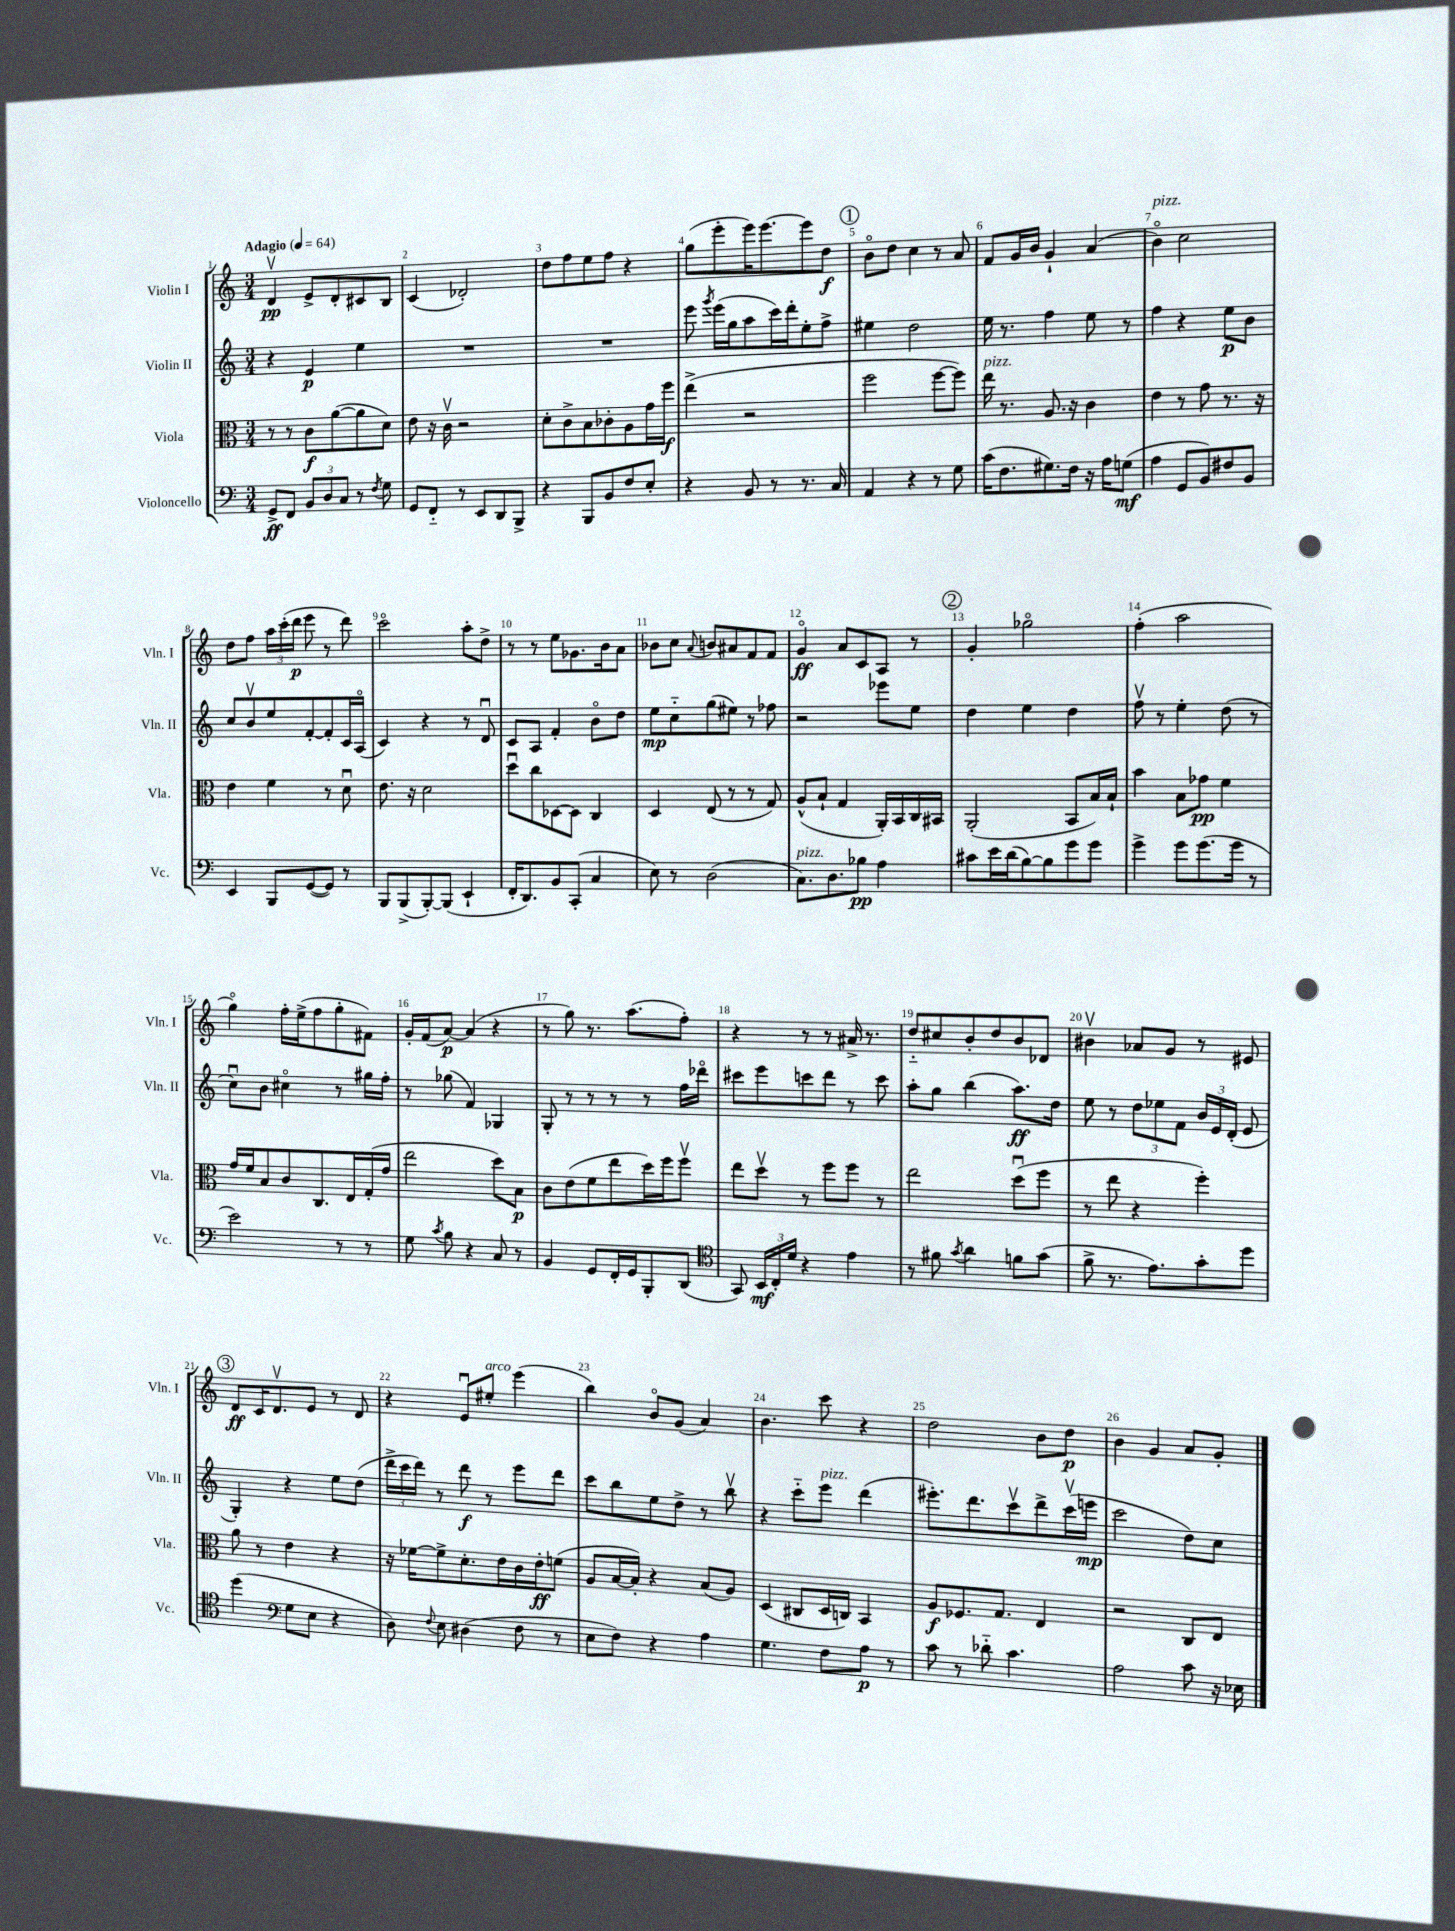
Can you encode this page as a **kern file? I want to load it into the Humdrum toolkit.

**kern	**dynam	**kern	**dynam	**kern	**dynam	**kern	**dynam
*part4	*part4	*part3	*part3	*part2	*part2	*part1	*part1
*staff4	*staff4	*staff3	*staff3	*staff2	*staff2	*staff1	*staff1
*I"Violoncello	*	*I"Viola	*	*I"Violin II	*	*I"Violin I	*
*I'Vc.	*	*I'Vla.	*	*I'Vln. II	*	*I'Vln. I	*
*clefF4	*	*clefC3	*	*clefG2	*	*clefG2	*
*k[]	*	*k[]	*	*k[]	*	*k[]	*
*M3/4	*	*M3/4	*	*M3/4	*	*M3/4	*
*MM64	*	*MM64	*	*MM64	*	*MM64	*
=1	=1	=1	=1	=1	=1	=1	=1
!	!	!	!	!	!	!LO:TX:a:B:t=Adagio	!
8GG^/L	ff	8r	.	4r	.	4dv/	pp
8FF/J	.	8r	.	.	.	.	.
12BB/L	.	8c\L	f	4e/	p	8e^/L	.
12D/	.	.	.	.	.	.	.
.	.	([8a\	.	.	.	8d'/	.
12C/J	.	.	.	.	.	.	.
8r	.	8a\]	.	4ee\	.	8c#X/	.
8qF/	.	.	.	.	.	.	.
8G\	.	8d\J)	.	.	.	8B/J	.
=2	=2	=2	=2	=2	=2	=2	=2
8GG/L	.	8e\	.	2.r	.	(4c/	.
8FF/J	.	16r	.	.	.	.	.
.	.	16cv\	.	.	.	.	.
8r	.	2r	.	.	.	2d-X'/)	.
8EE/L	.	.	.	.	.	.	.
8DD/	.	.	.	.	.	.	.
8BBB^/J	.	.	.	.	.	.	.
=3	=3	=3	=3	=3	=3	=3	=3
4r	.	8d'\L	.	2.r	.	8dd\L	.
.	.	8c^\	.	.	.	8ff\	.
8BBB/L	.	8B\	.	.	.	8ee\	.
8BB/	.	8c-X'\	.	.	.	8ff\J	.
8F/	.	8A\	.	.	.	4r	.
8E'/J	.	16g\L	.	.	.	.	.
.	.	16ff\JJ	f	.	.	.	.
=4	=4	=4	=4	=4	=4	=4	=4
4r	.	(4ee^\	.	8eee\	.	(8gg\L	.
.	.	.	.	8qggg/	.	.	.
.	.	.	.	(16eee\LL	.	8eee'\	.
.	.	.	.	16gg\J	.	.	.
8BB/	.	2r	.	8aa\	.	16eee\K)	.
.	.	.	.	.	.	[8.eee\	.
8r	.	.	.	16ccc\L)	.	.	.
.	.	.	.	16ddd'\J	.	.	.
8.r	.	.	.	8ee'\	.	8eee\]	.
.	.	.	.	8ff^\J	.	8dd\J	f
16C/	.	.	.	.	.	.	.
!!LO:REH:place=s1:t=1
=5	=5	=5	=5	=5	=5	=5	=5
4AA/	.	2ff\	.	4ee#X\	.	8b\L	.
.	.	.	.	.	.	8dd\J	.
4r	.	.	.	2dd\	.	4cc\	.
8r	.	[8ff\L	.	.	.	8r	.
8G\	.	8ff\J])	.	.	.	8a/	.
=6	=6	=6	=6	=6	=6	=6	=6
!	!	!LO:TX:a:i:t=pizz.	!	!	!	!	!
(16c\KL	.	16ee\	.	16ee\	.	8f/L	.
8.F\	.	8.r	.	8.r	.	.	.
.	.	.	.	.	.	16g/L	.
.	.	.	.	.	.	16b/JJ	.
8.G#X\)	.	8.A/	.	4ff\	.	4g`/	.
16F\Jk	.	16r	.	.	.	.	.
16r	.	4c\	.	8ee\	.	(4a/	.
16A\KL	.	.	.	.	.	.	.
(8Gn\J	mf	.	.	8r	.	.	.
=7	=7	=7	=7	=7	=7	=7	=7
!	!	!	!	!	!	!LO:TX:a:i:t=pizz.	!
4A\	.	4e\	.	4ff\	.	4b\)	.
8GG/L	.	8r	.	4r	.	2cc\	.
8BB/)	.	8g\	.	.	.	.	.
8F#X/	.	8.r	.	8ee\L	p	.	.
8BB/J	.	.	.	8b\J	.	.	.
.	.	16r	.	.	.	.	.
!!LO:LB:g=z
=8	=8	=8	=8	=8	=8	=8	=8
4EE/	.	4e\	.	8cc/L	.	8dd\L	.
.	.	.	.	8bv/	.	8ff\J	.
8BBB/L	.	4f\	.	8ee/	.	24aa\LL	.
.	.	.	.	.	.	(24ccc'\	.
.	.	.	.	.	.	24ddd\JJ	p
([8GG/	.	.	.	[8f'/	.	8eee\	.
8GG/J])	.	8r	.	8f'/]	.	8r	.
8r	.	8du\	.	16c/L	.	8ddd\)	.
.	.	.	.	(16A/JJ	.	.	.
=9	=9	=9	=9	=9	=9	=9	=9
8BBB/L	.	8.e\	.	4c/)	.	2ccc\	.
(8BBB^/	.	.	.	.	.	.	.
.	.	16r	.	.	.	.	.
[8BBB'/)	.	2d\	.	4r	.	.	.
(8BBB/J]	.	.	.	.	.	.	.
4EE`/	.	.	.	8r	.	8aa'\L	.
.	.	.	.	8du/	.	8dd^\J	.
=10	=10	=10	=10	=10	=10	=10	=10
16FF'/KL	.	8ddu\L	.	8c/L	.	8r	.
8.DD/)	.	.	.	.	.	.	.
.	.	8cc\	.	8A/J	.	8r	.
8BB/	.	[8D-X\	.	4f'/	.	8ee\L	.
(8CC'/J	.	8D-\J]	.	.	.	8.g-X\	.
4C/	.	4C/	.	8b\L	.	.	.
.	.	.	.	.	.	16b\k	.
.	.	.	.	8dd\J	.	8a\J	.
=11	=11	=11	=11	=11	=11	=11	=11
8E\)	.	4D/	.	8ee\L	mp	8b-X\L	.
8r	.	.	.	8cc\	.	8cc\J	.
.	.	.	.	.	.	8qqa/	.
(2D\	.	(8E/	.	(8gg\	.	8bn/L	.
.	.	8r	.	8ee#X\J)	.	8a#X/	.
.	.	8r	.	8r	.	8f/	.
.	.	8G/)	.	8ff-X\	.	8f/J	.
=12	=12	=12	=12	=12	=12	=12	=12
!LO:TX:a:i:t=pizz.	!	!	!	!	!	!	!
8.C\L)	.	(8A^^/L	.	2r	.	4g/	ff
.	.	8B`/J	.	.	.	.	.
8.D\	.	.	.	.	.	.	.
.	.	4G/	.	.	.	8a/L	.
8B-X\J	pp	.	.	.	.	8c/	.
4A\	.	16AA'/LL)	.	8eee-X\L	.	8A/J	.
.	.	16BB/	.	.	.	.	.
.	.	16C/	.	8ee\J	.	8r	.
.	.	16BB#X/JJ	.	.	.	.	.
!!LO:REH:place=s1:t=2
=13	=13	=13	=13	=13	=13	=13	=13
8c#X\L	.	(2AA'/	.	4dd\	.	4g'/	.
16e\L	.	.	.	.	.	.	.
(16d\J	.	.	.	.	.	.	.
[8B\)	.	.	.	4ee\	.	2gg-X\	.
8B\]	.	.	.	.	.	.	.
8g\	.	8BB/L	.	4dd\	.	.	.
8g\J	.	16B/L)	.	.	.	.	.
.	.	16B`/JJ	.	.	.	.	.
=14	=14	=14	=14	=14	=14	=14	=14
4g^\	.	4b\	.	8ffv\	.	(4ff'\	.
.	.	.	.	8r	.	.	.
8g\L	.	8B\L	.	4ee'\	.	2aa\	.
(8.g\	.	8g-X\J	pp	.	.	.	.
.	.	4f\	.	(8dd\	.	.	.
16g\Jk	.	.	.	.	.	.	.
8r	.	.	.	8r	.	.	.
!!LO:LB:g=z
=15	=15	=15	=15	=15	=15	=15	=15
2e\)	.	16g/LL	.	8ccu\L)	.	4gg\)	.
.	.	16f/J	.	.	.	.	.
.	.	8B/	.	8b\J	.	.	.
.	.	8c/	.	4cc#X\	.	16ff'\LL	.
.	.	.	.	.	.	(16ee^\J	.
.	.	8.C/	.	.	.	8ff\	.
8r	.	.	.	8r	.	8gg'\	.
.	.	16E/L	.	.	.	.	.
8r	.	(16G'/	.	16gg#X\LL	.	8f#X\J)	.
.	.	16g/JJ	.	16ff'\JJ	.	.	.
=16	=16	=16	=16	=16	=16	=16	=16
8G\	.	2ee\	.	8r	.	16g'/LL	.
.	.	.	.	.	.	(16f/J	.
8qc/	.	.	.	.	.	.	.
8B\	.	.	.	(8gg-X\	.	[8a/J)	p
4r	.	.	.	4f/)	.	(4a/]	.
8C/	.	8dd\L)	.	4G-X/	.	4r	.
8r	.	8B\J	p	.	.	.	.
=17	=17	=17	=17	=17	=17	=17	=17
4BB/	.	8c\L	.	8G'/	.	8r	.
.	.	(8e\	.	8r	.	8gg\)	.
8GG/L	.	8f\	.	8r	.	8.r	.
16FF'/L	.	8ee\	.	8r	.	.	.
16GG/J	.	.	.	.	.	(8.aa\L	.
8BBB'/	.	16dd\L)	.	8r	.	.	.
.	.	16ff\J	.	.	.	.	.
(8DD/J	.	8ffv\J	.	16ff\LL	.	8ff'\J)	.
.	.	.	.	16ddd-X\JJ	.	.	.
=18	=18	=18	=18	=18	=18	=18	=18
*clefC4	*	*	*	*	*	*	*
8GG/)	.	8ee\L	.	8ccc#X\L	.	4r	.
24BB/LL	mf	8ddv\J	.	8eee\	.	.	.
24C'/	.	.	.	.	.	.	.
24d/JJ	.	.	.	.	.	.	.
4r	.	8r	.	8cccn\	.	8r	.
.	.	8ff\L	.	8ddd\J	.	8r	.
4e\	.	8ff\J	.	8r	.	16a#X^/	.
.	.	.	.	.	.	8.r	.
.	.	8r	.	8ccc\	.	.	.
=19	=19	=19	=19	=19	=19	=19	=19
8r	.	2ee\	.	8aa'\L	.	8dd/L	.
8f#X\	.	.	.	8gg\J	.	8cc#X/	.
8qg/	.	.	.	.	.	.	.
4a\	.	.	.	(4bb\	.	8b'/	.
.	.	.	.	.	.	8dd/	.
8fn\L	.	(8ddu\L	.	8.aa\L)	ff	8b/	.
(8g\J	.	8ff\J	.	.	.	8d-X/J	.
.	.	.	.	16dd\Jk	.	.	.
=20	=20	=20	=20	=20	=20	=20	=20
8f^\	.	8r	.	8ee\	.	4b#Xv\	.
8.r	.	8ee\	.	8r	.	.	.
.	.	4r	.	12dd\L	.	8a-X/L	.
8.e\L)	.	.	.	.	.	.	.
.	.	.	.	12ee-X\	.	.	.
.	.	.	.	.	.	8g/J	.
.	.	.	.	12f\J	.	.	.
8g'\	.	4ff'\)	.	24b/LL	.	8r	.
.	.	.	.	24e/	.	.	.
.	.	.	.	(24d'/JJ	.	.	.
8dd\J	.	.	.	8e/	.	8e#X/	.
!!LO:LB:g=z
!!LO:REH:place=s1:t=3
=21	=21	=21	=21	=21	=21	=21	=21
(4dd\	.	8a\	.	4G'/)	.	8d/L	ff
.	.	8r	.	.	.	16c/K	.
.	.	.	.	.	.	8.dv/	.
*clefF4	*	*	*	*	*	*	*
8G\L	.	4e\	.	4r	.	.	.
8E\J	.	.	.	.	.	8e/J	.
4r	.	4r	.	8ee\L	.	8r	.
.	.	.	.	(8dd\J	.	8d/	.
=22	=22	=22	=22	=22	=22	=22	=22
8D\)	.	16r	.	24ddd^\LL	.	4r	.
.	.	.	.	24ccc\	.	.	.
.	.	[16f-X\KL	.	.	.	.	.
.	.	.	.	24ddd\JJ)	.	.	.
8qqF/	.	.	.	.	.	.	.
8E\	.	8f-^\]	.	8r	.	.	.
(4D#X\	.	8.d'\	.	8ddd\	f	8eu/L	.
!	!	!	!	!	!	!LO:TX:a:i:t=arco	!
.	.	.	.	8r	.	8ee#X'/J	.
.	.	16e\L	.	.	.	.	.
8F\	.	16c\	.	8eee\L	.	(4eee\	.
.	.	16e'\J	ff	.	.	.	.
8r	.	(8fn\J	.	8ddd\J	.	.	.
=23	=23	=23	=23	=23	=23	=23	=23
8E\L	.	8A/L	.	8ccc\L	.	4bb\)	.
8F\J)	.	[16B/L	.	8bb\	.	.	.
.	.	16B'/JJ])	.	.	.	.	.
4r	.	4r	.	8ee\	.	8b/L	.
.	.	.	.	8dd^\J	.	(8g/J	.
4A\	.	(8B/L	.	8r	.	4a/)	.
.	.	8A/J)	.	8bbv\	.	.	.
=24	=24	=24	=24	=24	=24	=24	=24
4.G\	.	(4D/	.	4r	.	4.b\	.
.	.	8C#X/L	.	8ccc\L	.	.	.
!	!	!	!	!LO:TX:a:i:t=pizz.	!	!	!
8F\L	.	16D/L	.	8eee\J	.	8ccc\	.
.	.	16Cn/JJ)	.	.	.	.	.
8A\J	p	4BB/	.	(4ddd\	.	4r	.
8r	.	.	.	.	.	.	.
=25	=25	=25	=25	=25	=25	=25	=25
8c\	.	8A/L	f	8.eee#X'\L)	.	2dd\	.
8r	.	8.F-X/	.	.	.	.	.
.	.	.	.	8.ddd\	.	.	.
8d-X\	.	.	.	.	.	.	.
.	.	8.G/J	.	.	.	.	.
4.c\	.	.	.	8cccv\	.	.	.
.	.	4E/	.	8ddd^\	.	8b\L	.
.	.	.	.	(16cccv\L	.	8dd\J	p
.	.	.	.	16eeen\JJ	mp	.	.
=26	=26	=26	=26	=26	=26	=26	=26
2A\	.	2r	.	2ccc\	.	4b\	.
.	.	.	.	.	.	4g/	.
8c\	.	8C/L	.	8dd\L)	.	8a/L	.
16r	.	8E/J	.	8cc\J	.	8g'/J	.
16E-X\	.	.	.	.	.	.	.
==	==	==	==	==	==	==	==
*-	*-	*-	*-	*-	*-	*-	*-
